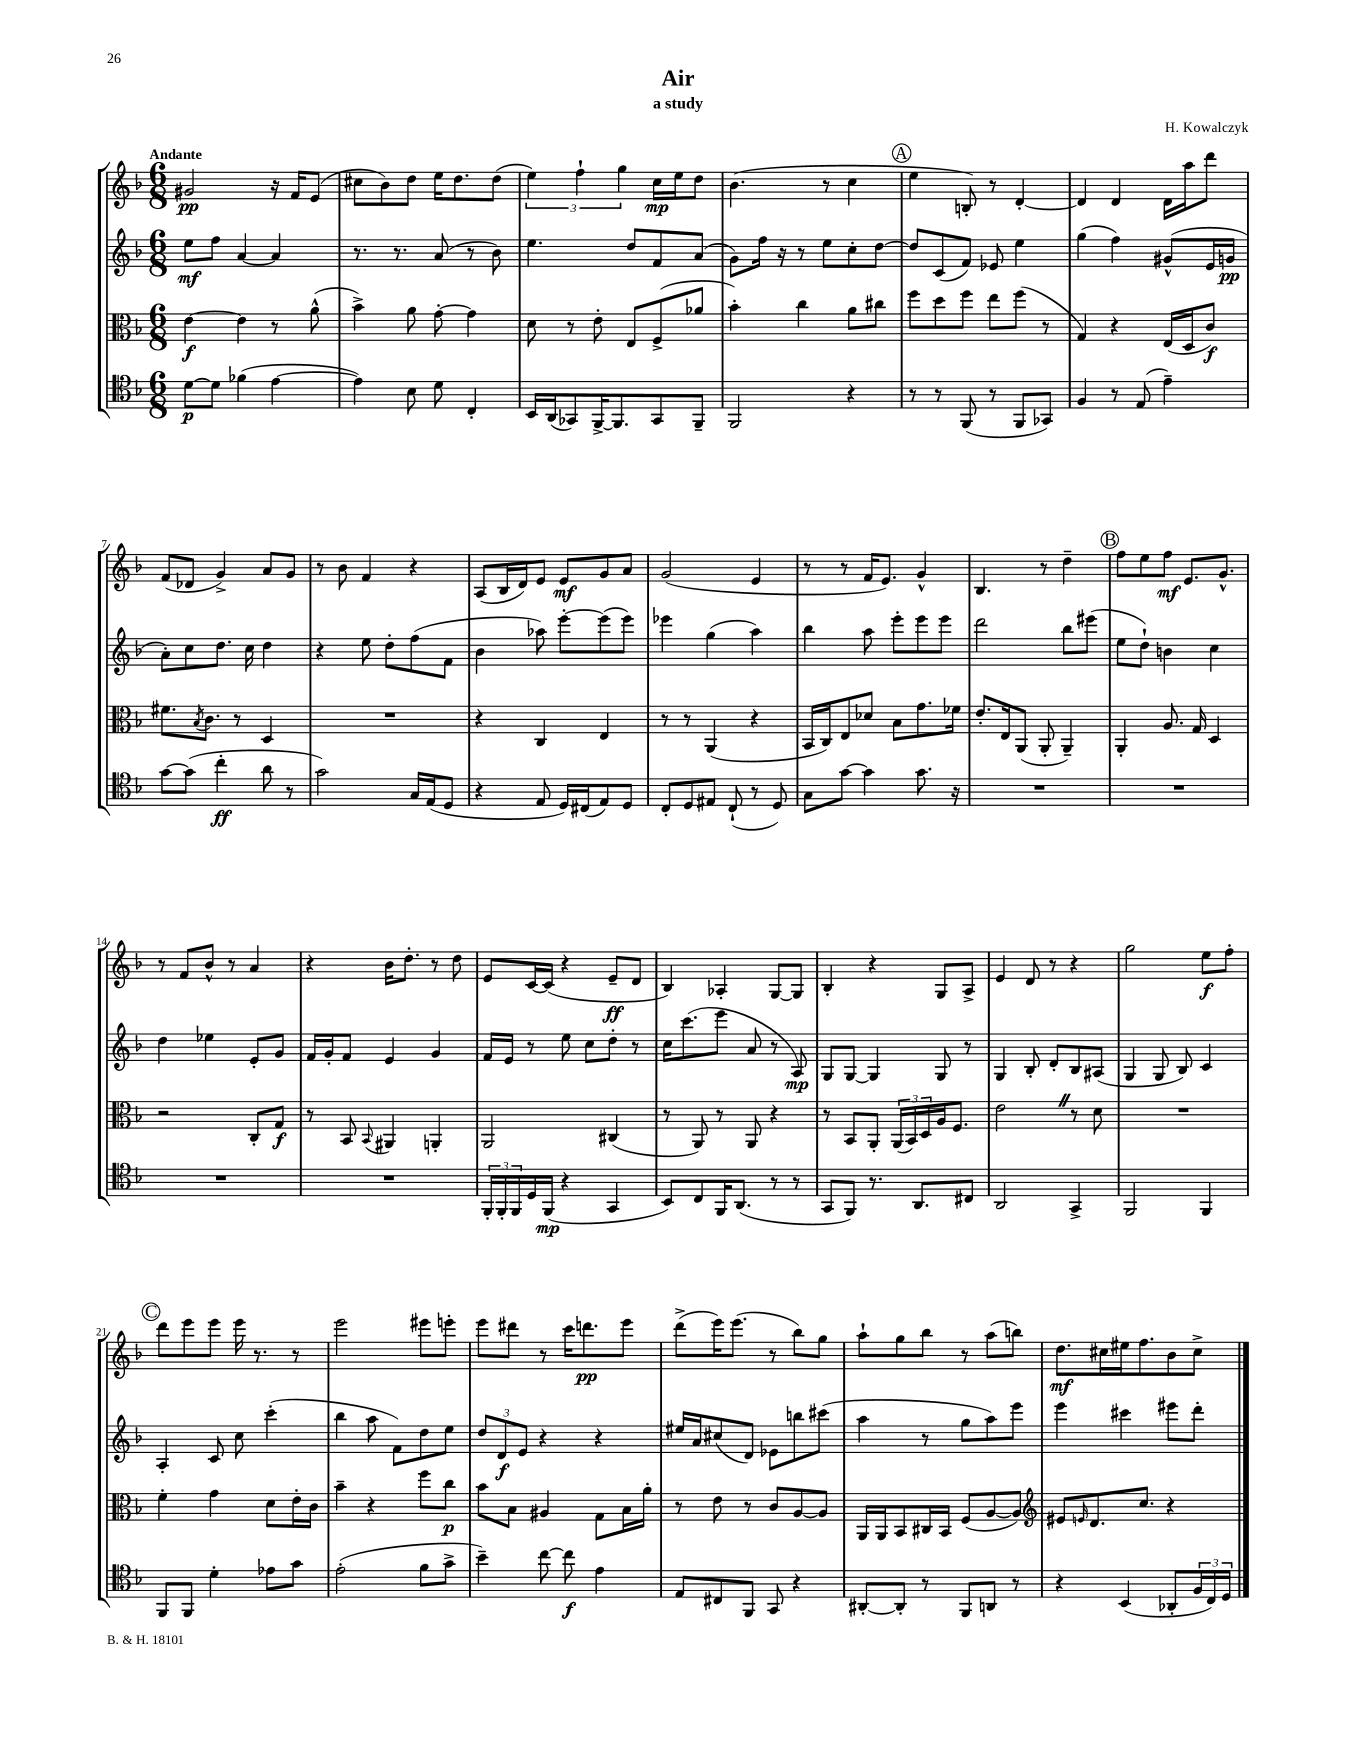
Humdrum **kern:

**kern	**dynam	**kern	**dynam	**kern	**dynam	**kern	**dynam
*part4	*part4	*part3	*part3	*part2	*part2	*part1	*part1
*staff4	*staff4	*staff3	*staff3	*staff2	*staff2	*staff1	*staff1
*clefC4	*	*clefC3	*	*clefG2	*	*clefG2	*
*k[b-]	*	*k[b-]	*	*k[b-]	*	*k[b-]	*
*M6/8	*	*M6/8	*	*M6/8	*	*M6/8	*
=1	=1	=1	=1	=1	=1	=1	=1
!	!	!	!	!	!	!LO:TX:a:B:t=Andante	!
[8d\L	p	[4e\	f	8ee\L	mf	2g#X/	pp
8d\J]	.	.	.	8ff\J	.	.	.
(4f-X\	.	4e\]	.	[4a/	.	.	.
[4e\	.	8r	.	4a/]	.	16r	.
.	.	.	.	.	.	16f/KL	.
.	.	(8a^^\	.	.	.	(8e/J	.
=2	=2	=2	=2	=2	=2	=2	=2
4e\])	.	4b-^\)	.	8.r	.	8cc#X\L	.
.	.	.	.	.	.	8b-\)	.
.	.	.	.	8.r	.	.	.
8B-\	.	8a\	.	.	.	8dd\J	.
8d\	.	[8g'\	.	(8a/	.	16ee\KL	.
.	.	.	.	.	.	8.dd\	.
4C'/	.	4g\]	.	8r	.	.	.
.	.	.	.	8b-\)	.	(8dd\J	.
=3	=3	=3	=3	=3	=3	=3	=3
16BB-/LL	.	8d\	.	4.ee\	.	6ee\)	.
(16AA/J	.	.	.	.	.	.	.
8GG-X/)	.	8r	.	.	.	.	.
.	.	.	.	.	.	6ff`\	.
[16FF^/K	.	8e'\	.	.	.	.	.
8.FF/]	.	.	.	.	.	.	.
.	.	.	.	.	.	6gg\	.
.	.	8E/L	.	8dd/L	.	.	.
8GG-/	.	(8F^/	.	8f/	.	16cc\LL	mp
.	.	.	.	.	.	16ee\J	.
8FF~/J	.	8a-X/J	.	(8a/J	.	8dd\J	.
=4	=4	=4	=4	=4	=4	=4	=4
2FF/	.	4b-'\)	.	8g\L)	.	(4.b-\	.
.	.	.	.	16ff\Jk	.	.	.
.	.	.	.	16r	.	.	.
.	.	4cc\	.	8r	.	.	.
.	.	.	.	8ee\L	.	8r	.
4r	.	8a\L	.	8cc'\	.	4cc\	.
.	.	8cc#X\J	.	[8dd\J	.	.	.
!!LO:REH:place=s1:t=A
=5	=5	=5	=5	=5	=5	=5	=5
8r	.	8ff\L	.	8dd/L]	.	4ee\	.
8r	.	8dd\	.	(8c/	.	.	.
(8FF/	.	8ff\J	.	8f/J)	.	8Bn'/)	.
8r	.	8ee\L	.	8e-X/	.	8r	.
8FF/L	.	(8ff\J	.	4ee\	.	[4d'/	.
8GG-X/J)	.	8r	.	.	.	.	.
=6	=6	=6	=6	=6	=6	=6	=6
4F/	.	4G/)	.	(4gg\	.	4d/]	.
8r	.	4r	.	4ff\)	.	4d/	.
(8E/	.	.	.	.	.	.	.
4e~\)	.	(16E/LL	.	(8g#X^^/L	.	16d\LL	.
.	.	16D/J	.	.	.	16aa\J	.
.	.	8c/J)	f	16e/L	.	8ddd\J	.
.	.	.	.	16gn/JJ	pp	.	.
!!LO:LB:g=z
=7	=7	=7	=7	=7	=7	=7	=7
[8g\L	.	8.f#X\L	.	8a'\L)	.	(8f/L	.
(8g\J]	.	.	.	8cc\	.	8d-X/J	.
.	.	8qB-/	.	.	.	.	.
.	.	8.c\J	.	.	.	.	.
4cc'\	ff	.	.	8.dd\J	.	4g^/)	.
.	.	8r	.	.	.	.	.
.	.	.	.	16cc\	.	.	.
8a\	.	4D/	.	4dd\	.	8a/L	.
8r	.	.	.	.	.	8g/J	.
=8	=8	=8	=8	=8	=8	=8	=8
2g\)	.	2.r	.	4r	.	8r	.
.	.	.	.	.	.	8b-\	.
.	.	.	.	8ee\	.	4f/	.
.	.	.	.	8dd'\L	.	.	.
16G/LL	.	.	.	(8ff\	.	4r	.
(16E/J	.	.	.	.	.	.	.
8D/J	.	.	.	8f\J	.	.	.
=9	=9	=9	=9	=9	=9	=9	=9
4r	.	4r	.	4b-\	.	(8A/L	.
.	.	.	.	.	.	16B-/L	.
.	.	.	.	.	.	16d/J)	.
8E/	.	4C/	.	8aa-X\)	.	8e/J	.
16D/LL)	.	.	.	[8eee'\L	.	8e/L	mf
(16C#X/J	.	.	.	.	.	.	.
8E/)	.	4E/	.	(8eee\]	.	8g/	.
8D/J	.	.	.	8eee\J)	.	8a/J	.
=10	=10	=10	=10	=10	=10	=10	=10
8C'/L	.	8r	.	4eee-X\	.	(2g/	.
8D/	.	8r	.	.	.	.	.
8E#X/J	.	(4AA/	.	(4gg\	.	.	.
(8C`/	.	.	.	.	.	.	.
8r	.	4r	.	4aa\)	.	4e/	.
8D/)	.	.	.	.	.	.	.
=11	=11	=11	=11	=11	=11	=11	=11
8G\L	.	16BB-/LL	.	4bb-\	.	8r	.
.	.	16C/J)	.	.	.	.	.
[8g\J	.	8E/	.	.	.	8r	.
4g\]	.	8d-X/J	.	8aa\	.	16f/KL	.
.	.	.	.	.	.	8.e/J)	.
.	.	8B-\L	.	8eee'\L	.	.	.
8.g\	.	8.g\	.	8eee\	.	4g^^/	.
.	.	.	.	8eee\J	.	.	.
16r	.	16f-X\Jk	.	.	.	.	.
=12	=12	=12	=12	=12	=12	=12	=12
2.r	.	8.e'/L	.	2ddd\	.	4.B-/	.
.	.	16E/k	.	.	.	.	.
.	.	(8AA/J	.	.	.	.	.
.	.	8AA'/	.	.	.	8r	.
.	.	4AA~/)	.	8bb-\L	.	4dd~\	.
.	.	.	.	(8eee#X\J	.	.	.
!!LO:REH:place=s1:t=B
=13	=13	=13	=13	=13	=13	=13	=13
2.r	.	4AA'/	.	8ee\L	.	8ff\L	.
.	.	.	.	8dd`\J)	.	8ee\	.
.	.	8.A/	.	4bn\	.	8ff\J	mf
.	.	.	.	.	.	8.e/L	.
.	.	16G/	.	.	.	.	.
.	.	4D/	.	4cc\	.	.	.
.	.	.	.	.	.	8.g^^/J	.
!!LO:LB:g=z
=14	=14	=14	=14	=14	=14	=14	=14
2.r	.	2r	.	4dd\	.	8r	.
.	.	.	.	.	.	8f/L	.
.	.	.	.	4ee-X\	.	8b-^^/J	.
.	.	.	.	.	.	8r	.
.	.	8C'/L	.	8e'/L	.	4a/	.
.	.	8G/J	f	8g/J	.	.	.
=15	=15	=15	=15	=15	=15	=15	=15
2.r	.	8r	.	16f/LL	.	4r	.
.	.	.	.	16g'/J	.	.	.
.	.	8BB-/	.	8f/J	.	.	.
.	.	8qqBB-/	.	.	.	.	.
.	.	4AA#X/	.	4e/	.	16b-\KL	.
.	.	.	.	.	.	8.dd'\J	.
.	.	4AAn'/	.	4g/	.	8r	.
.	.	.	.	.	.	8dd\	.
=16	=16	=16	=16	=16	=16	=16	=16
24FF'/LL	.	2AA/	.	16f/LL	.	8e/L	.
24FF'/	.	.	.	.	.	.	.
.	.	.	.	16e/JJ	.	.	.
24FF/	.	.	.	.	.	.	.
16D/	.	.	.	8r	.	[16c/L	.
(16FF/JJ	mp	.	.	.	.	(16c/JJ]	.
4r	.	.	.	8ee\	.	4r	.
.	.	.	.	8cc\L	.	.	.
4GG/	.	(4C#X/	.	8dd'\J	.	8e~/L	ff
.	.	.	.	8r	.	8d/J	.
=17	=17	=17	=17	=17	=17	=17	=17
8BB-/L)	.	8r	.	16cc\KL	.	4B-/)	.
.	.	.	.	(8.ccc\	.	.	.
8C/	.	8AA/)	.	.	.	.	.
16FF/K	.	8r	.	8eee\J	.	4A-X'/	.
(8.AA/J	.	.	.	.	.	.	.
.	.	8AA/	.	8a/	.	.	.
8r	.	4r	.	8r	.	[8G/L	.
8r	.	.	.	8A/)	mp	8G/J]	.
=18	=18	=18	=18	=18	=18	=18	=18
8GG/L	.	8r	.	8G/L	.	4B-'/	.
8FF/J)	.	8BB-/L	.	[8G/J	.	.	.
8.r	.	8AA'/J	.	4G/]	.	4r	.
.	.	(24AA/LL	.	.	.	.	.
.	.	24BB-/)	.	.	.	.	.
8.AA/L	.	.	.	.	.	.	.
.	.	24D/	.	.	.	.	.
.	.	16A/J	.	8G/	.	8G/L	.
.	.	8.F/J	.	.	.	.	.
8C#X/J	.	.	.	8r	.	8A^/J	.
=19	=19	=19	=19	=19	=19	=19	=19
2AA/	.	2eZ\	.	4G/	.	4e/	.
.	.	.	.	8B-'/	.	8d/	.
.	.	.	.	8d'/L	.	8r	.
4GG^/	.	8r	.	8B-/	.	4r	.
.	.	8d\	.	(8A#X/J	.	.	.
=20	=20	=20	=20	=20	=20	=20	=20
2FF/	.	2.r	.	4G/	.	2gg\	.
.	.	.	.	8G/	.	.	.
.	.	.	.	8B-/)	.	.	.
4FF/	.	.	.	4c/	.	8ee\L	f
.	.	.	.	.	.	8ff'\J	.
!!LO:LB:g=z
!!LO:REH:place=s1:t=C
=21	=21	=21	=21	=21	=21	=21	=21
8FF/L	.	4f'\	.	4A'/	.	8ddd\L	.
8FF/J	.	.	.	.	.	8eee\	.
4d'\	.	4g\	.	8c/	.	8eee\J	.
.	.	.	.	8cc\	.	16eee\	.
.	.	.	.	.	.	8.r	.
8e-X\L	.	8d\L	.	(4ccc'\	.	.	.
8g\J	.	16e'\L	.	.	.	8r	.
.	.	16c\JJ	.	.	.	.	.
=22	=22	=22	=22	=22	=22	=22	=22
(2e'\	.	4b-~\	.	4bb-\	.	2eee\	.
.	.	4r	.	8aa\	.	.	.
.	.	.	.	8f\L)	.	.	.
8f\L	.	8ff\L	.	8dd\	.	8eee#X\L	.
8g^\J	.	8cc\J	p	8ee\J	.	8eeen'\J	.
=23	=23	=23	=23	=23	=23	=23	=23
4b-~\)	.	8b-\L	.	12dd/L	.	8eee\L	.
.	.	.	.	12d/	f	.	.
.	.	8B-\J	.	.	.	8ddd#X\J	.
.	.	.	.	12e/J	.	.	.
[8cc\	.	4A#X/	.	4r	.	8r	.
8cc\]	f	.	.	.	.	16ccc\KL	.
.	.	.	.	.	.	8.dddn\	pp
4e\	.	8G\L	.	4r	.	.	.
.	.	16B-\L	.	.	.	8eee\J	.
.	.	16a'\JJ	.	.	.	.	.
=24	=24	=24	=24	=24	=24	=24	=24
8E/L	.	8r	.	16ee#X/LL	.	(8ddd^\L	.
.	.	.	.	16a/J	.	.	.
8C#X/	.	8e\	.	(8cc#X/	.	16eee\K)	.
.	.	.	.	.	.	(8.eee\J	.
8FF/J	.	8r	.	8d/J)	.	.	.
8GG/	.	8c/L	.	8e-X\L	.	8r	.
4r	.	[8A/	.	8bbn\	.	8bb-\L)	.
.	.	8A/J]	.	(8ccc#X\J	.	8gg\J	.
=25	=25	=25	=25	=25	=25	=25	=25
[8AA#X'/L	.	16AA/LL	.	4aa\	.	8aa`\L	.
.	.	16AA/J	.	.	.	.	.
8AA#'/J]	.	8BB-/	.	.	.	8gg\	.
8r	.	16C#X/L	.	8r	.	8bb-\J	.
.	.	16BB-/JJ	.	.	.	.	.
8FF/L	.	(8F/L	.	8gg\L	.	8r	.
8AAn/J	.	[8A/	.	8aa\)	.	(8aa\L	.
8r	.	8A/J])	.	8eee\J	.	8bbn\J)	.
=26	=26	=26	=26	=26	=26	=26	=26
*	*	*clefG2	*	*	*	*	*
4r	.	8e#X/L	.	4eee\	.	8.dd\L	mf
.	.	16qqen/	.	.	.	.	.
.	.	8.d/	.	.	.	.	.
.	.	.	.	.	.	16cc#X\L	.
(4BB-/	.	.	.	4ccc#X\	.	16ee#X\J	.
.	.	8.cc/J	.	.	.	8.ff\	.
8AA-X'/L	.	4r	.	8eee#X\L	.	8b-\	.
24F/L	.	.	.	8ddd'\J	.	8cc#^\J	.
24C/)	.	.	.	.	.	.	.
24D/JJ	.	.	.	.	.	.	.
==	==	==	==	==	==	==	==
*-	*-	*-	*-	*-	*-	*-	*-
